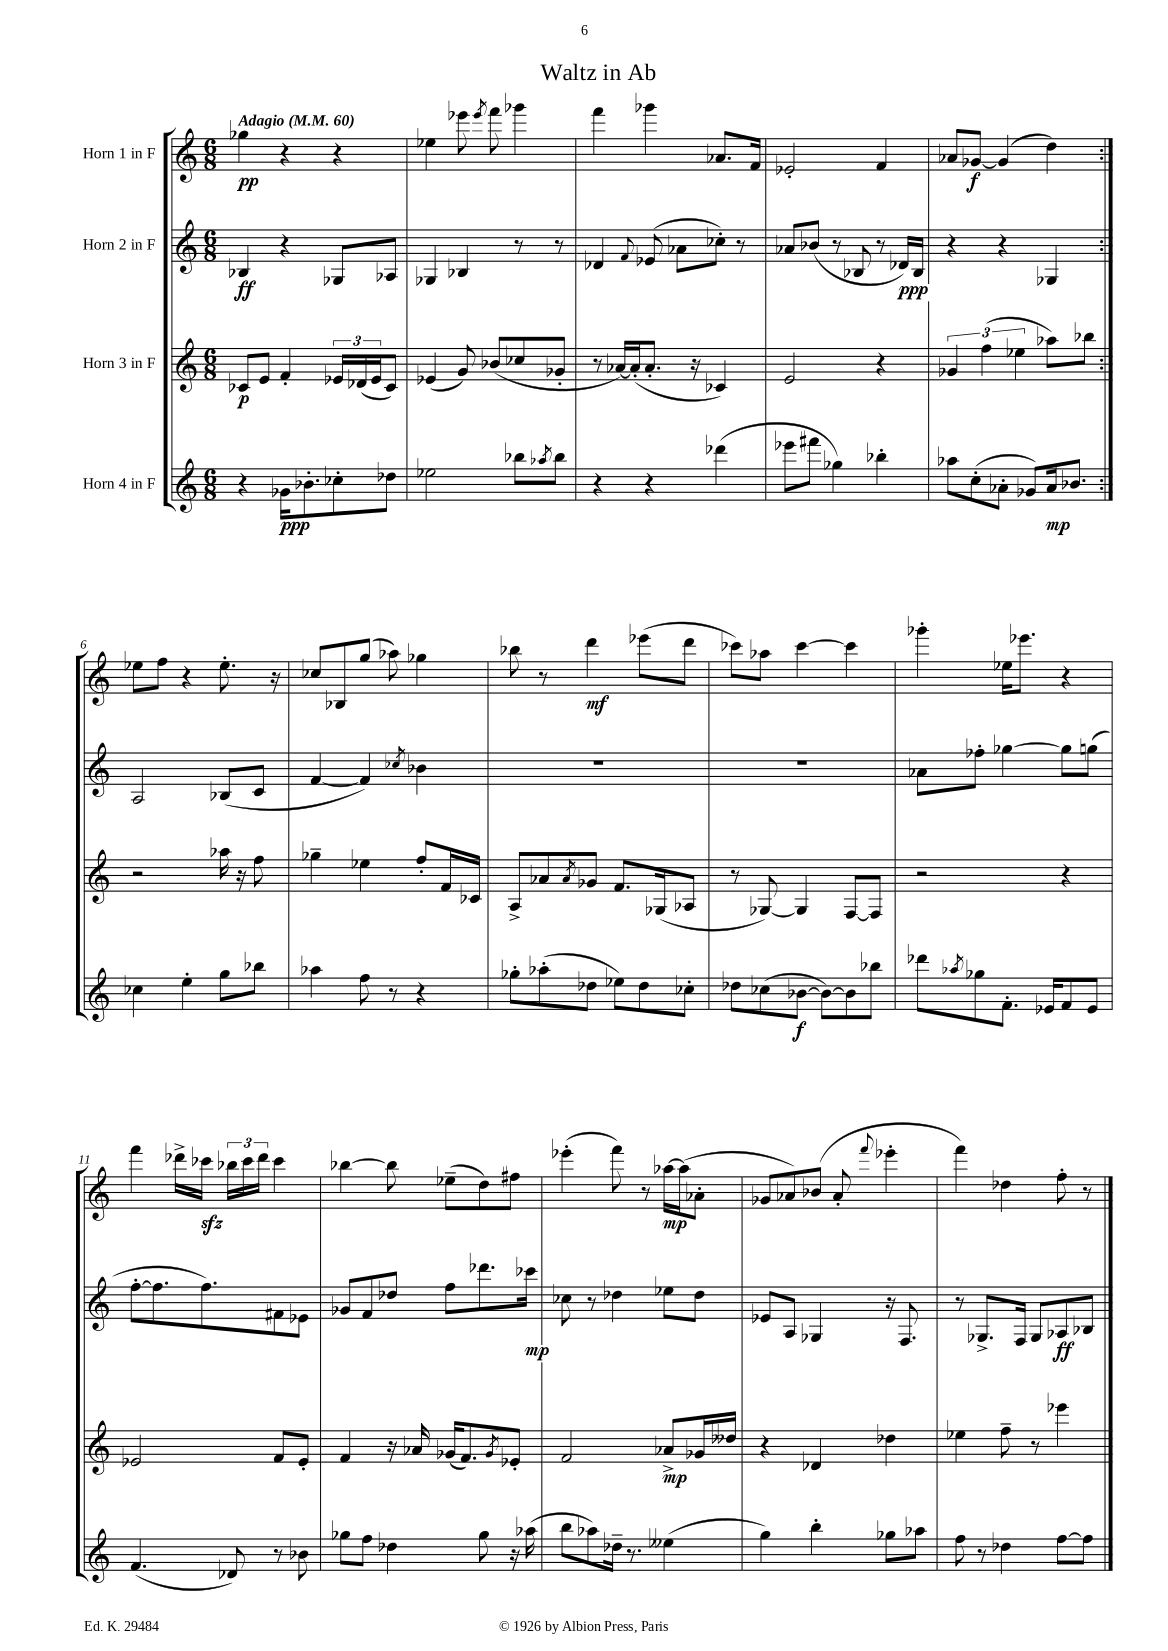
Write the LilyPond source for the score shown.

\header { title = "Waltz in Ab" }
<<
\new StaffGroup <<
\new Staff = "s0" \with { instrumentName = "Horn 1 in F" } {
    \clef treble \key c \major \numericTimeSignature \time 6/8 \tempo "Adagio" 4 = 60
    \repeat volta 2 { ges''4\pp r4 r4 |
    ees''4 ees'''8 \acciaccatura { ees'''8 } f'''8 ges'''4 |
    f'''4 ges'''4 aes'8. f'16 |
    ees'2-. f'4 |
    aes'8 ges'8~\f ges'4( d''4) | }
    ees''8 f''8 r4 ees''8.-. r16 |
    ces''8 bes8 g''8( aes''8) ges''4 |
    bes''8 r8 d'''4\mf ees'''8( d'''8 |
    ces'''8) aes''8 ces'''4~ ces'''4 |
    ges'''4-. ees''16 ees'''8. r4 |
    f'''4 des'''16-> ces'''16\sfz \tuplet 3/2 { bes''16 ces'''16 des'''16 } ces'''4 |
    bes''4~ bes''8 ees''8--( d''8) fis''8 |
    ees'''4-.( f'''8) r8 aes''16~\mp aes''16( aes'8-. |
    ges'8 aes'8) bes'8( aes'8-. \appoggiatura { f'''8 } ees'''4-. |
    f'''4) des''4 f''8-. r8 \bar "|." |
}
\new Staff = "s1" \with { instrumentName = "Horn 2 in F" } {
    \clef treble \key c \major \numericTimeSignature \time 6/8
    \repeat volta 2 { bes4\ff r4 ges8 aes8 |
    ges4 bes4 r8 r8 |
    des'4 \appoggiatura { f'8 } ees'8( aes'8 ces''8-.) r8 |
    aes'8 bes'8( r8 bes8 r8 des'16\ppp) bes16 |
    r4 r4 ges4 | }
    a2 bes8( c'8 |
    f'4~ f'4) \acciaccatura { ces''8 } bes'4 |
    R2. |
    R2. |
    aes'8 fes''8-. ges''4~ ges''8 g''8( |
    f''8~-. f''8. f''8.) fis'8 ees'8 |
    ges'8 f'8 des''8 f''8 des'''8. ces'''16\mp |
    ces''8 r8 des''4 ees''8 des''8 |
    ees'8 a8 ges4 r16 f8. |
    r8 ges8.-> f16 ges8 aes8\ff bes8 \bar "|." |
}
\new Staff = "s2" \with { instrumentName = "Horn 3 in F" } {
    \clef treble \key c \major \numericTimeSignature \time 6/8
    \repeat volta 2 { ces'8\p e'8 f'4-. \tuplet 3/2 { ees'16 des'16( ees'16 } ces'8) |
    ees'4( g'8) bes'8( ces''8 ges'8-. |
    r8 aes'16~) aes'16-.( aes'8.-. r16 ces'4) |
    e'2 r4 |
    \tuplet 3/2 { ges'4 f''4( ees''4 } aes''8) bes''8 | }
    r2 aes''16 r16 f''8 |
    ges''4-- ees''4 f''8-. f'16 ces'16 |
    a8-> aes'8 \acciaccatura { aes'8 } ges'8 f'8. ges16( aes8 |
    r8 ges8~) ges4 f8~ f8 |
    r2 r4 |
    ees'2 f'8 ees'8-. |
    f'4 r16 aes'16 ges'16( f'8.) \acciaccatura { ges'8 } ees'8-. |
    f'2 aes'8->\mp ges'16 deses''16 |
    r4 des'4 des''4 |
    ees''4 f''8-- r8 ees'''4 \bar "|." |
}
\new Staff = "s3" \with { instrumentName = "Horn 4 in F" } {
    \clef treble \key c \major \numericTimeSignature \time 6/8
    \repeat volta 2 { r4 ges'16\ppp bes'8.-. ces''8-. des''8 |
    ees''2 bes''8 \acciaccatura { aes''8 } bes''8 |
    r4 r4 des'''4( |
    ees'''8 fis'''8 ges''4) bes''4-. |
    aes''8 c''8-.( aes'8-. ges'8) aes'16\mp bes'8. | }
    ces''4 e''4-. g''8 bes''8 |
    aes''4 f''8 r8 r4 |
    ges''8-. aes''8-.( des''8 ees''8) des''8 ces''8-. |
    des''8 ces''8( bes'8~\f bes'8~) bes'8 bes''8 |
    des'''8 \acciaccatura { aes''8 } ges''8 f'8.-. ees'16 f'8 ees'8 |
    f'4.( des'8) r8 bes'8 |
    ges''8 f''8 des''4 ges''8 r16 aes''16( |
    b''8 aes''8) des''16-- r8. eeses''4( |
    g''4) b''4-. ges''8 aes''8 |
    f''8 r8 des''4 f''8~ f''8 \bar "|." |
}
>>
>>
